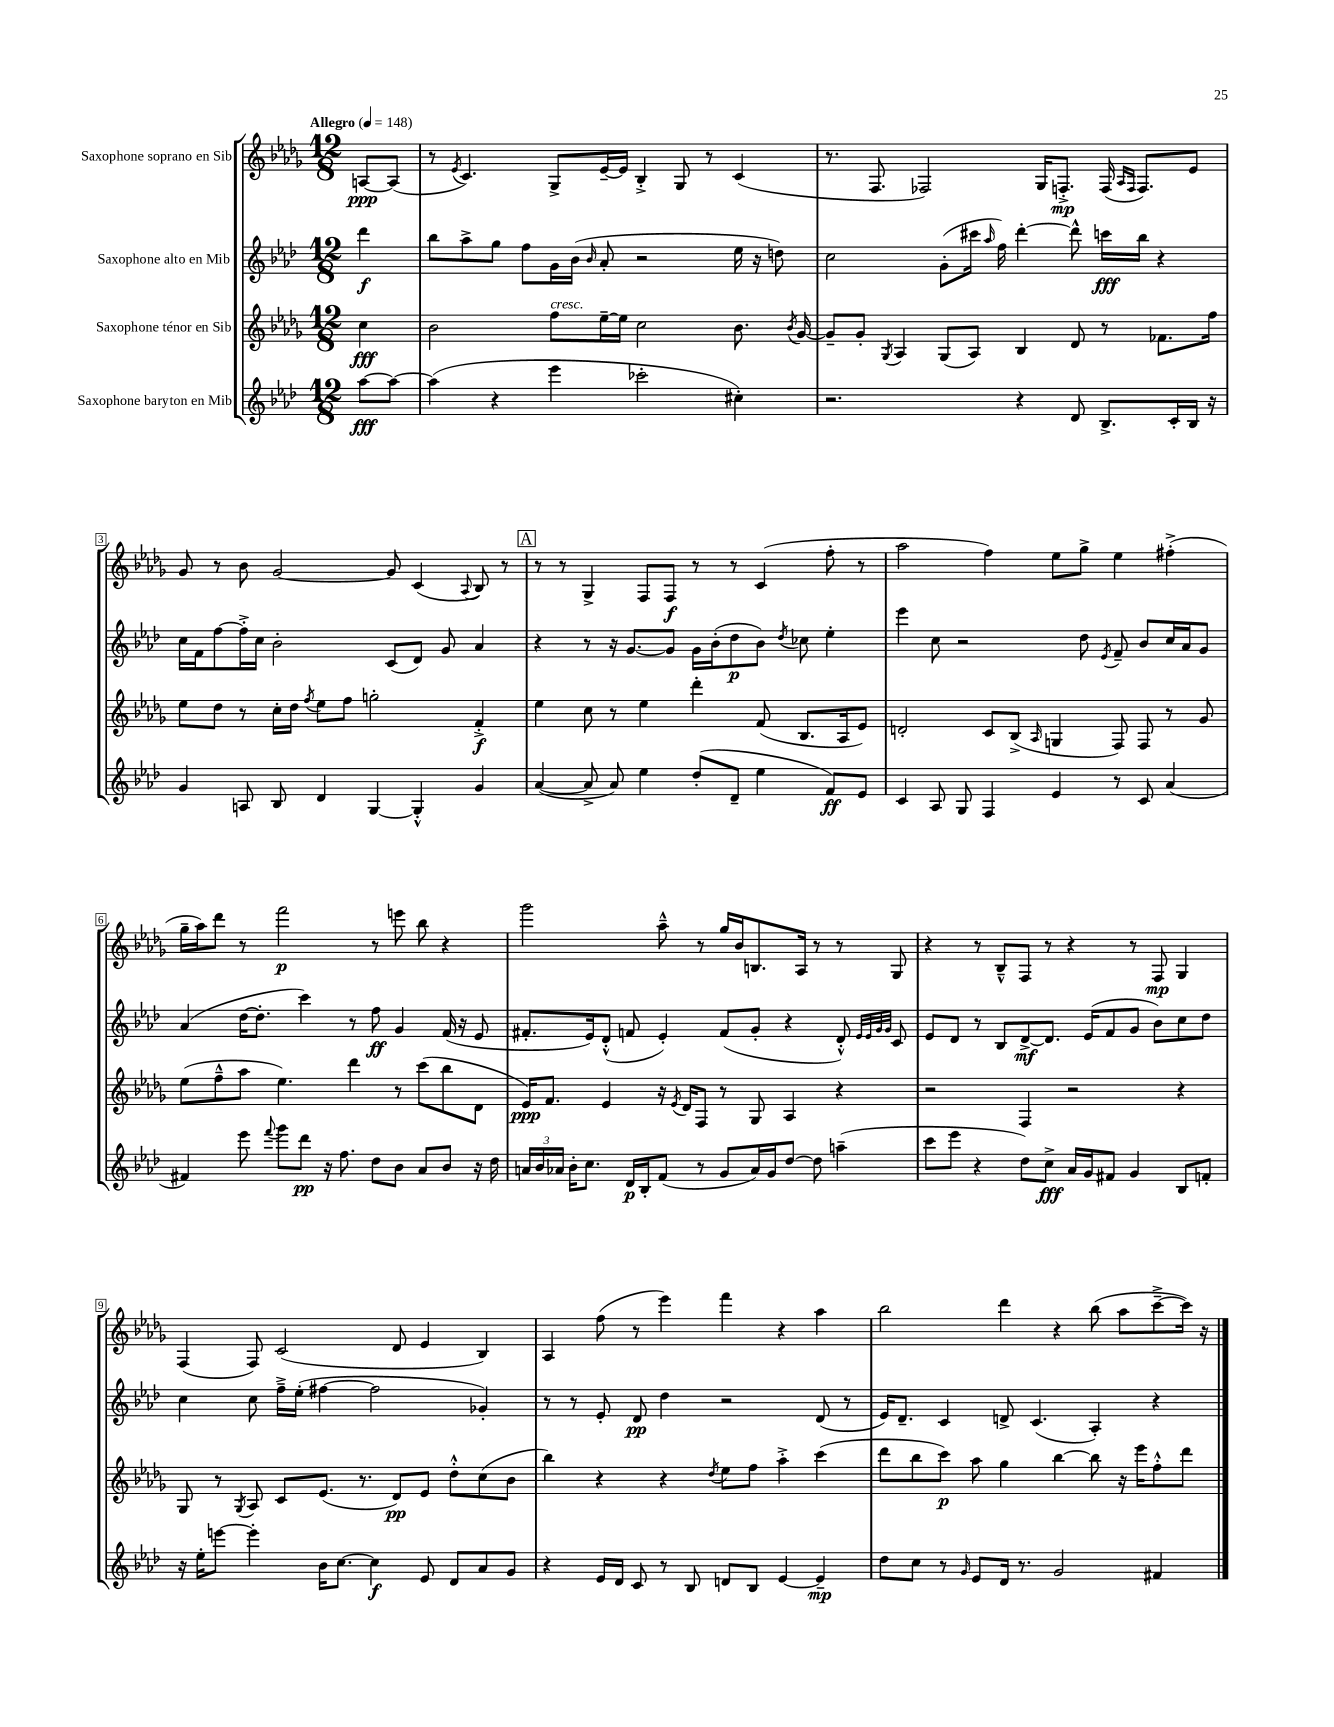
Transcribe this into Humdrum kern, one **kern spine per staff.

**kern	**kern	**kern	**kern
*staff4	*staff3	*staff2	*staff1
*clefG2	*clefG2	*clefG2	*clefG2
*k[b-e-a-d-]	*k[b-e-a-d-g-]	*k[b-e-a-d-]	*k[b-e-a-d-g-]
*M12/8	*M12/8	*M12/8	*M12/8
*MM148	*MM148	*MM148	*MM148
[8aa-	4cc	4ddd-	[8A
8aa-_	.	.	(8A]
=	=	=	=
(4aa-]	2b-	8bb-	8r
.	.	.	8qe-
.	.	8aa-^	4.c)
4r	.	8gg	.
.	.	8ff	.
4eee-	8ff	16g	8G-^
.	.	(16b-	.
.	.	16qqb-	.
.	[16ee-~	8a-'	[16e-~
.	16ee-]	.	16e-]
2ccc-'	2cc	2r	4B-'^
.	.	.	8G-
.	.	.	8r
4cc#')	8.b-	16ee-	(4c
.	.	16r	.
.	.	8dd)	.
.	8qb-	.	.
.	[16g-	.	.
=	=	=	=
2.r	8g-~]	2cc	8.r
.	8g-'	.	.
.	.	.	8.F
.	8qG-	.	.
.	4A-	.	.
.	.	.	2F-)
.	(8G-	(8g'	.
.	8A-)	16ccc#	.
.	.	16qqaa-	.
.	.	16ff)	.
4r	4B-	[4ddd-'	.
.	.	.	16G-
.	.	.	8.F'^
8d-	8d-	8ddd-^^]	.
8.B-^	8r	16ccc	(16F
.	.	.	16qqA-
.	.	.	16qqF
.	.	16bb-	8.F)
.	8.f-	4r	.
16c'	.	.	.
16B-	.	.	8e-
16r	16ff	.	.
=	=	=	=
4g	8ee-	16cc	8g-
.	.	16f	.
.	8dd-	[8ff	8r
8A	8r	16ff'^]	8b-
.	.	16cc	.
8B-	16cc'	2b-'	[2g-
.	16dd-	.	.
.	8qff	.	.
4d-	8ee-	.	.
.	8ff	.	.
[4G	2gg'	.	.
.	.	(8c	8g-]
4G'^^]	.	8d-)	(4c
.	.	8g	.
.	.	.	8qqA-
4g	4f'^	4a-	8B-)
.	.	.	8r
=	=	=	=
([4a-	4ee-	4r	8r
.	.	.	8r
8a-^]	8cc	8r	4G-^
8a-)	8r	16r	.
.	.	[8.g	.
4ee-	4ee-	.	8F
.	.	8g]	8F
(8dd-'	4ddd-'	16g	8r
.	.	(16b-'	.
8d-~	.	8dd-	8r
4ee-	(8f	8b-)	(4c
.	.	8qdd-	.
.	8.B-	8cc-	.
8f)	.	4ee-'	8ff'
.	16A-	.	.
8e-	8e-)	.	8r
=	=	=	=
4c	2d'	4eee-	2aa-
8A-	.	8cc	.
8G	.	2r	.
4F	8c	.	4ff)
.	(8B-^	.	.
.	16qqA-	.	.
4e-	4G	.	8ee-
.	.	8dd-	8gg-^
.	.	8qe-	.
8r	8F)	8f~	4ee-
8c	8F	8b-	.
(4a-	8r	16cc	(4ff#'^
.	.	16a-	.
.	8g-	8g	.
=	=	=	=
4f#)	(8ee-	(4a-	16gg-~
.	.	.	16aa-)
.	8ff~^^	.	8ddd-
8eee-	8aa-	[16dd-	8r
.	.	8.dd-']	.
8qqfff	.	.	.
8ggg	4.ee-)	.	2fff
8ddd-	.	4ccc)	.
16r	.	.	.
8.ff	.	.	.
.	4ddd-	8r	.
8dd-	.	8ff	8r
8b-	8r	4g	8eee
8a-	(8ccc	.	8bb-
8b-	8bb-	(16f	4r
.	.	16r	.
16r	8d-	8e-	.
16dd-	.	.	.
=	=	=	=
24a	16e-)	8.f#'	2ggg-
24b-	.	.	.
.	8.f	.	.
24a-	.	.	.
16b-'	.	.	.
8.cc	.	16e-)	.
.	4e-	(8d-'^^	.
16d-	.	8f	.
16B-'	.	.	.
(8f	16r	4e-')	8aa-~^^
.	8qe-	.	.
.	16d-	.	.
8r	8F	.	8r
8g	8r	(8f	16gg-
.	.	.	16b-
16a-)	8G-	8g'	8.B
16g	.	.	.
[8dd-	4A-	4r	.
.	.	.	16A-
8dd-]	.	.	8r
(4aa~	4r	8d-'^^)	8r
.	.	32qqe-	.
.	.	32qqe-	.
.	.	32qqg	.
.	.	32qqg	.
.	.	8c	8G-
=	=	=	=
8ccc	2r	8e-	4r
8eee-	.	8d-	.
4r	.	8r	8r
.	.	8B-	8B-~^^
8dd-)	4F	[8d-^	8F
8cc^	.	8.d-]	8r
16a-	2r	.	4r
16g	.	(16e-	.
8f#	.	8f	.
4g	.	8g	8r
.	.	8b-)	8F
8B-	4r	8cc	4G-
8f'	.	8dd-	.
=	=	=	=
16r	8G-	4cc	(4F
16ee-'	.	.	.
[8eee	8r	.	.
.	8qG-	.	.
4eee']	8A-	8cc	8F)
.	8c	16ff~^	(2c
.	.	(16ee-'	.
16b-	(8.e-	[4ff#	.
[8.cc	.	.	.
.	8.r	.	.
4cc]	.	2ff#]	.
.	8d-)	.	8d-
8e-	8e-	.	4e-
8d-	8dd-'^^	.	.
8a-	(8cc	4g-')	4B-)
8g	8b-	.	.
=	=	=	=
4r	4bb-)	8r	4A-
.	.	8r	.
16e-	4r	8e-'	(8ff
16d-	.	.	.
8c	.	8d-	8r
8r	4r	4dd-	4eee-)
8B-	.	.	.
.	8qdd-	.	.
8d	8ee-	2r	4fff
8B-	8ff	.	.
[4e-	4aa-'^	.	4r
4e-~]	(4ccc	(8d-	4aa-
.	.	8r	.
=	=	=	=
8dd-	8ddd-	16e-)	2bb-
.	.	8.d-~	.
8cc	8bb-	.	.
8r	8ccc)	4c	.
16qqg	.	.	.
8e-	8aa-	.	.
16d-	4gg-	8d^	4ddd-
8.r	.	.	.
.	.	(4.c	.
2g	[4bb-	.	4r
.	8bb-]	4A-')	(8bb-
.	16r	.	8aa-
.	16eee-	.	.
4f#	8ff'^^	4r	[8ccc~^
.	8ddd-	.	16ccc])
.	.	.	16r
==	==	==	==
*-	*-	*-	*-
